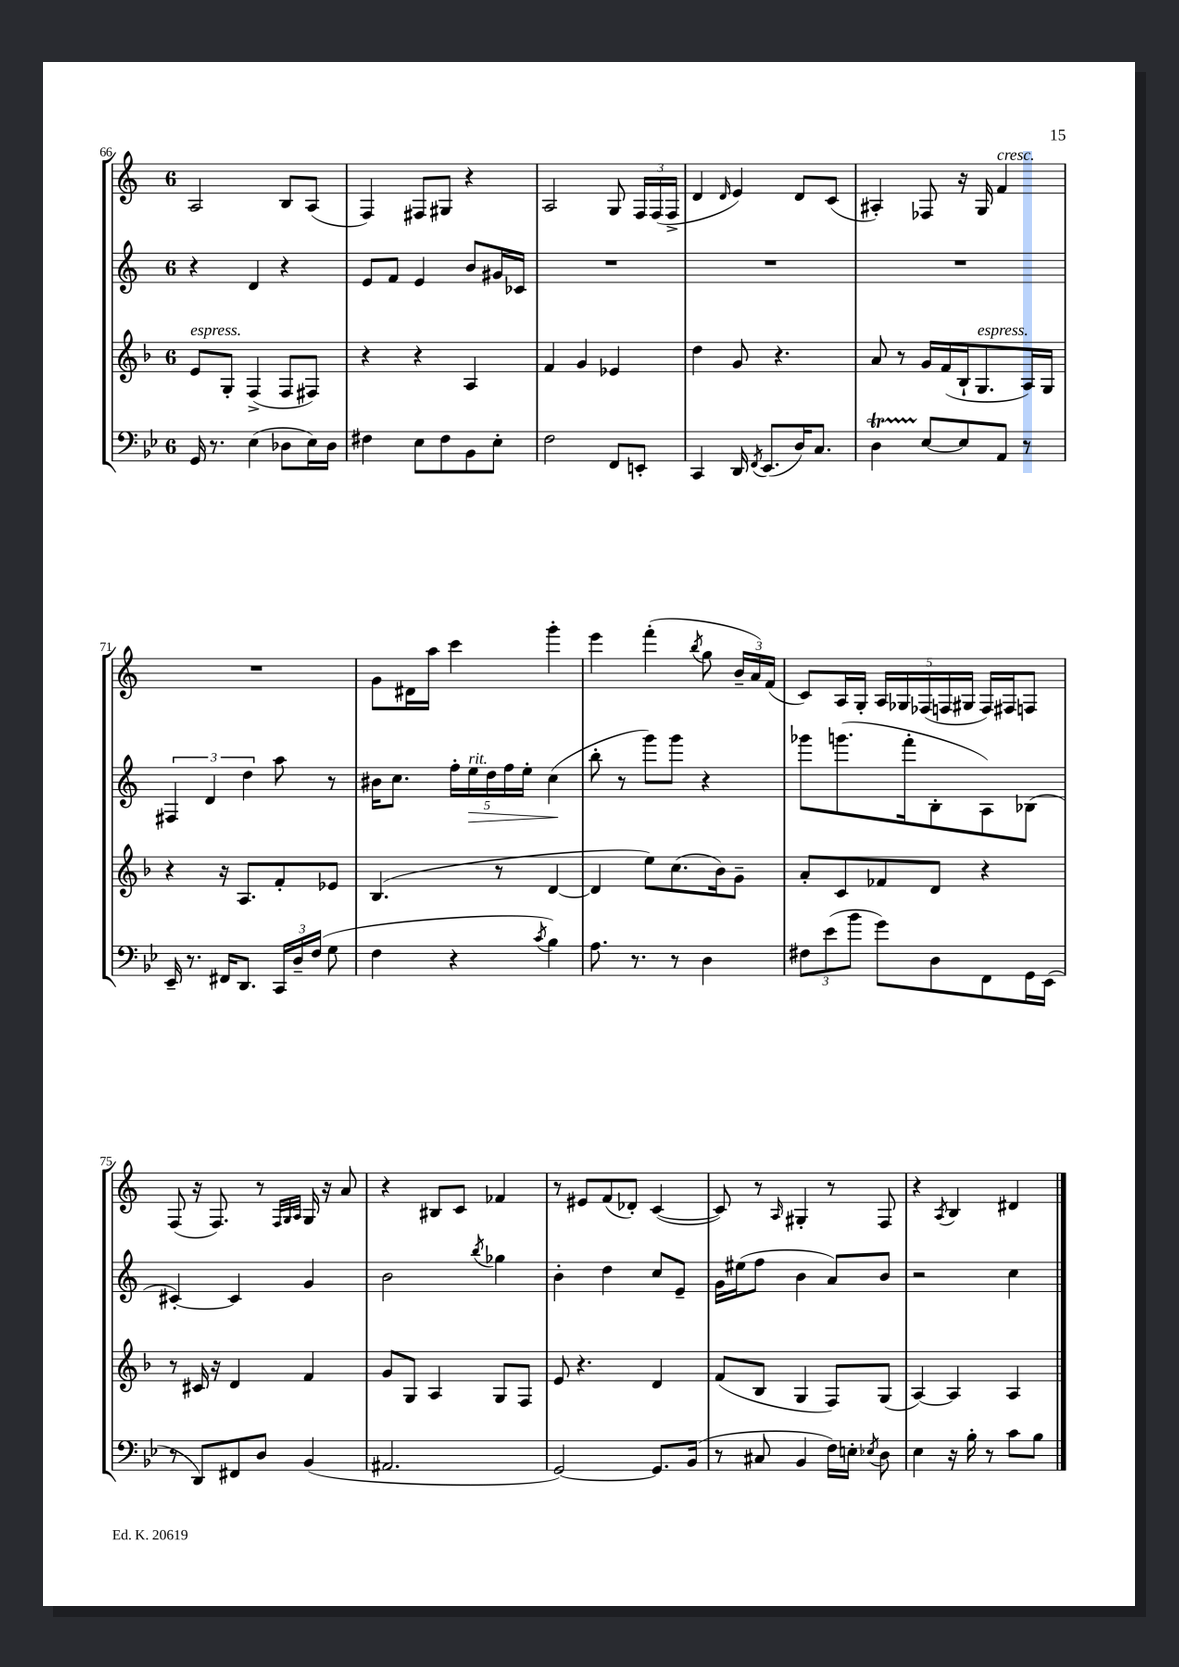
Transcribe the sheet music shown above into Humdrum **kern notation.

**kern	**kern	**kern	**kern
*staff4	*staff3	*staff2	*staff1
*clefF4	*clefG2	*clefG2	*clefG2
*k[b-e-]	*k[b-]	*k[]	*k[]
*M6/8	*M6/8	*M6/8	*M6/8
16GG	8e	4r	2A
8.r	.	.	.
.	8G'	.	.
(4E-	(4F^	4d	.
8D-	8F	4r	8B
16E-)	8F#)	.	(8A
16D-	.	.	.
=	=	=	=
4F#	4r	8e	4F)
.	.	8f	.
8E-	4r	4e	8F#
8F#	.	.	8G#
8BB-	4A	8b	4r
8E-'	.	16g#	.
.	.	16c-	.
=	=	=	=
2F	4f	2.r	2A
.	4g	.	.
8FF	4e-	.	8G
8EE'	.	.	24F
.	.	.	(24F
.	.	.	24F^
=	=	=	=
4CC	4dd	2.r	4d
.	.	.	16qqd
16DD	8g	.	4e)
8qFF	.	.	.
(8.EE-	.	.	.
.	4.r	.	.
16D)	.	.	8d
8.C	.	.	.
.	.	.	(8c
=	=	=	=
4D	8a	2.r	4A#')
.	8r	.	.
[8E-	16g	.	8F-
.	(16f	.	.
8E-]	16B-`	.	16r
.	8.G	.	16G
8AA	.	.	4f
8r	16A)	.	.
.	16G	.	.
=	=	=	=
16EE-~	4r	6F#	2.r
8.r	.	.	.
.	.	6d	.
16FF#	16r	.	.
8.DD	8.A	.	.
.	.	6dd	.
24CC	8f'	8aa	.
24D~	.	.	.
(24F	.	.	.
8G	8e-	8r	.
=	=	=	=
4F	(4.B-	16b#	8g
.	.	8.cc	.
.	.	.	16d#
.	.	.	16aa
4r	.	20ff'	4ccc
.	.	20ee	.
.	.	20dd	.
.	8r	.	.
.	.	20ff	.
.	.	20ee'	.
8qc	.	.	.
4B-)	[4d	(4cc	4ggg'
=	=	=	=
8.A	4d]	8bb'	4eee
.	.	8r	.
8.r	.	.	.
.	8ee)	8ggg)	(4fff'
8r	(8.cc	8ggg	.
.	.	.	8qbb
4D	.	4r	8gg
.	16b-)	.	.
.	8g~	.	24b~
.	.	.	24a)
.	.	.	(24f
=	=	=	=
12F#	8a'	8ggg-	8c)
(12e-	.	.	.
.	8c	(8.ggg	16A
12b-	.	.	.
.	.	.	16G'
8g)	8f-	.	20A
.	.	.	20G-
.	.	16fff'	.
.	.	.	(20F-
8D	8d	8B'	.
.	.	.	20F
.	.	.	20G#
8FF	4r	8A)	16F)
.	.	.	16F#
16GG	.	(8B-	8F
(16EE-	.	.	.
=	=	=	=
8r	8r	[4c#')	(8F
8DD)	16c#	.	16r
.	16r	.	8.F)
8FF#	4d	4c#]	.
8D	.	.	8r
.	.	.	32qqF
.	.	.	32qqG
.	.	.	32qqA
(4BB-	4f	4g	16G
.	.	.	16r
.	.	.	8a
=	=	=	=
2.AA#	8g	2b	4r
.	8G	.	.
.	4A	.	8B#
.	.	.	8c
.	.	8qbb	.
.	8G	4gg-	4f-
.	8F	.	.
=	=	=	=
[2GG)	8e	4b'	8r
.	4.r	.	8e#
.	.	4dd	(8f
.	.	.	8d-')
8.GG]	4d	8cc	([4c
.	.	8e~	.
(16BB-	.	.	.
=	=	=	=
8r	(8f	16g	8c])
.	.	(16ee#	.
8C#	8B-	8ff	8r
.	.	.	16qqA
4BB-	4G	4b	4G#'
16F)	8F)	8a)	8r
16E'	.	.	.
8qE-	.	.	.
8D	(8G	8b	8F
=	=	=	=
4E-	[4A)	2r	4r
.	.	.	8qA
16r	4A]	.	4B
16B-'	.	.	.
8r	.	.	.
8c	4A	4cc	4d#
8B-	.	.	.
==	==	==	==
*-	*-	*-	*-
